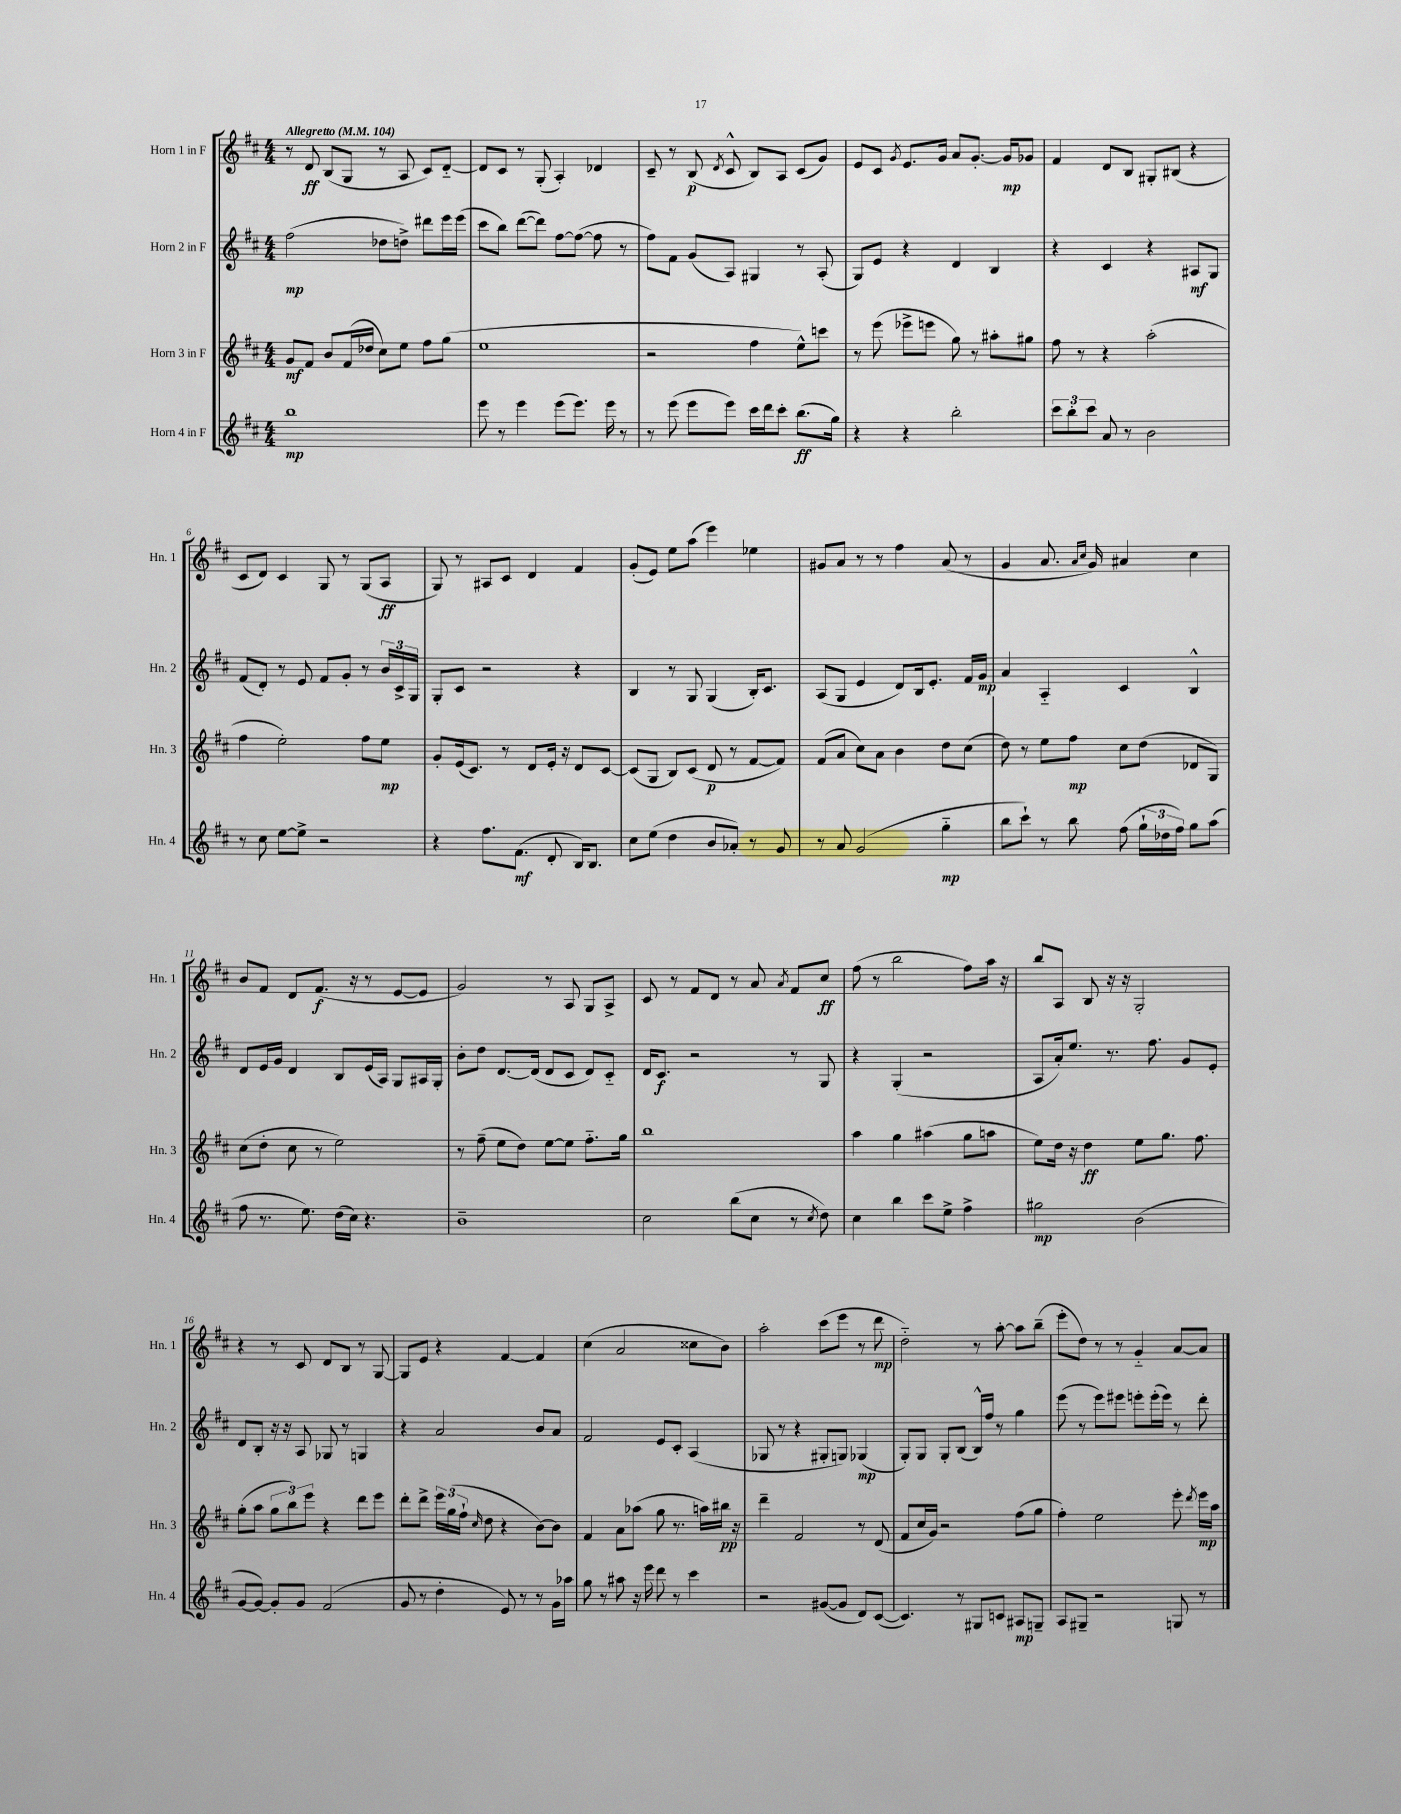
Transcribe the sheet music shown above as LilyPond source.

<<
\new StaffGroup <<
\new Staff = "s0" \with { instrumentName = "Horn 1 in F" shortInstrumentName = "Hn. 1" } {
    \clef treble \key d \major \numericTimeSignature \time 4/4 \tempo "Allegretto" 4 = 104
    \autoBeamOff r8 d'8\ff b8[( g8] r8 a8 cis'8[) d'8]~-_ |
    d'8[ cis'8] r8 g8-.( a4-.) des'4 |
    cis'8-- r8 b8\p( \acciaccatura { d'8 } cis'8-^ b8[) a8] cis'8[( g'8]) |
    e'8[ cis'8] \acciaccatura { g'8 } e'8.[ g'16] a'8[ g'8.]~-. g'16[\mp ges'8] |
    fis'4 d'8[ b8] gis8[-. bis8]( r4 |
    cis'8[ d'8]) cis'4 g8 r8 g8[( a8]\ff |
    g8) r8 ais8[ cis'8] d'4 fis'4 |
    g'8[-.( e'8]) e''8[ a''8]( e'''4) ees''4 |
    gis'8[ a'8] r8 r8 fis''4 a'8( r8 |
    g'4 a'8. \grace { a'16[ cis''16] } g'16) ais'4 cis''4 |
    b'8[ fis'8] d'8[ fis'8.]\f( r16 r8 e'8[~ e'8] |
    g'2) r8 a8 g8[ a8]-> |
    cis'8 r8 fis'8[ d'8] r8 a'8 \acciaccatura { a'8 } fis'8[ cis''8]\ff |
    fis''8( r8 b''2 fis''8[) a''16] r16 |
    b''8[ a8] b8 r16 r16 g2-. |
    r4 r8 cis'8 d'8[ b8] r8 g8~ |
    g8[ e'8] r4 fis'4~ fis'4 |
    cis''4( a'2 cisis''8[ b'8]) |
    a''2-. cis'''8[( e'''8] r8 d'''8\mp |
    d''2-_) r8 a''8~-. a''8[ b''8]--( |
    e'''8[-. d''8]) r8 r8 g'4-_ a'8[~ a'8] \bar "|." |
}
\new Staff = "s1" \with { instrumentName = "Horn 2 in F" shortInstrumentName = "Hn. 2" } {
    \clef treble \key d \major \numericTimeSignature \time 4/4
    \autoBeamOff fis''2\mp( des''8[ d''8]->) dis'''8[ e'''16 e'''16]( |
    cis'''8[ b''8]) d'''8[~( d'''8]) fis''8[~ fis''8]~( fis''8 r8 |
    fis''8[) fis'8] g'8[( a8]) gis4 r8 a8-.( |
    g8[) e'8] r4 d'4 b4 |
    r4 cis'4 r4 ais8[\mf g8] |
    fis'8[( d'8]-.) r8 e'8 fis'8[ g'8]-. r8 \tuplet 3/2 { b'16[ cis'16-> g16] } |
    g8[-. cis'8] r2 r4 |
    b4 r8 g8 g4( b16[-.) cis'8.] |
    a8[( g8] e'4 d'8[) b16 e'8.]-. fis'16[ g'16]\mp |
    a'4 a4-_ cis'4 b4-^ |
    d'8[ e'16 g'16] d'4 b8[ e'16( a16]) g8[ ais16 g16]-. |
    b'8[-. d''8] d'8.[~ d'16]( d'8[ cis'8] d'8[) cis'8]-_ |
    d'16[ cis'8.]\f r2 r8 g8 |
    r4 g4-.( r2 |
    a8[ a'16-.) e''8.] r8. fis''8. g'8[ e'8]-. |
    d'8[ b8]-. r16 r16 a8 ges8 r8 g4 |
    r4 a'2 b'8[ a'8] |
    fis'2 e'8[ cis'8]-. a4( |
    ges8 r8 r4 gis8[-. g8]) ges4\mp( |
    g8[-.) g8] g8[-. b8]( b16[-^) fis''16] r8 g''4 |
    e'''8( r8 e'''8[) eis'''8] e'''8[-. e'''16-.( e'''16]) r8 d'''8-. \bar "|." |
}
\new Staff = "s2" \with { instrumentName = "Horn 3 in F" shortInstrumentName = "Hn. 3" } {
    \clef treble \key d \major \numericTimeSignature \time 4/4
    \autoBeamOff g'8[\mf fis'8] b'8[ fis'16( des''16] cis''8[) e''8] fis''8[ g''8]( |
    e''1 |
    r2 fis''4 e''8[-^) c'''8] |
    r8 e'''8( ees'''8[-> e'''8] g''8) r8 ais''8[-. gis''8] |
    fis''8 r8 r4 a''2-.( |
    fis''4 e''2-.) fis''8[ e''8]\mp |
    g'8[-. e'16( cis'8.]) r8 d'8[ e'16]-. r16 d'8[ cis'8]~ |
    cis'8[( g8] b8[) cis'8]( d'8\p r8 fis'8[~ fis'8]) |
    fis'8[( a'8] cis''8[) a'8] b'4 d''8[ cis''8]( |
    d''8) r8 e''8[ fis''8]\mp cis''8[ d''8]( des'8[ g8]) |
    cis''8[( d''8]-. cis''8 r8 e''2) |
    r8 fis''8--( e''8[ d''8]) e''8[~ e''8] fis''8.[-_ g''16] |
    b''1 |
    a''4 g''4 ais''4( g''8[ a''8] |
    e''8[) d''16] r16 d''4\ff e''8[ g''8.] fis''8. |
    g''8[-.( a''8] \tuplet 3/2 { g''8[ b''8) e'''8] } r4 d'''8[ e'''8] |
    d'''8[-. d'''8]-> \tuplet 3/2 { e'''16[ g''16( fis''16]-! } \grace { cis''16 } d''8 r4 b'8[~) b'8] |
    fis'4 a'8[ aes''8]( g''8 r8. a''16[) bis''16]\pp r16 |
    d'''4-- fis'2 r8 d'8( |
    fis'8[ cis''16 g'16]) r2 fis''8[( g''8] |
    fis''4-.) e''2 e'''8-. \acciaccatura { d'''8 } e'''16[\mp a''16] \bar "|." |
}
\new Staff = "s3" \with { instrumentName = "Horn 4 in F" shortInstrumentName = "Hn. 4" } {
    \clef treble \key d \major \numericTimeSignature \time 4/4
    \autoBeamOff b''1\mp |
    e'''8 r8 e'''4 e'''8[( e'''8.]) e'''16 r8 |
    r8 e'''8( e'''8[ e'''8]) cis'''16[ d'''16 cis'''8]-. b''8.[\ff( g''16]) |
    r4 r4 b''2-. |
    \tuplet 3/2 { cis'''8[ b''8-. cis'''8] } a'8 r8 b'2 |
    r8 cis''8 e''8[~ e''8]-> r2 |
    r4 fis''8.[ fis'8.]\mf( d'8-. b16[) b8.] |
    cis''8[ e''8]( d''4 b'8[ aes'8]-.) r8 g'8 |
    r8 a'8 g'2( g''4-_\mp |
    b''8[ cis'''8]-!) r8 b''8 fis''8( \tuplet 3/2 { g''16[-! des''16 fis''16]) } g''8[ a''8]( |
    fis''8 r8. e''8.) d''16[( cis''16]) r4. |
    b'1-- |
    cis''2 b''8[( cis''8] r8 \acciaccatura { cis''8 } d''8) |
    cis''4 b''4 cis'''8[ e''8]-> fis''4-> |
    gis''2\mp b'2( |
    g'8[~ g'8]~) g'8[-. g'8] fis'2( |
    g'8 r8 d''4-. e'8) r8 r8 g'16[ aes''16] |
    g''8 r8 ais''8 r16 e'''16 d'''8 r8 cis'''4 |
    r2 gis'8[~( gis'8] d'8[) cis'8]~( |
    cis'4.) r8 gis8[ c'8] ais8[\mp g8]-- |
    a8[ gis8]-- r2 g8 r8 \bar "|." |
}
>>
>>
